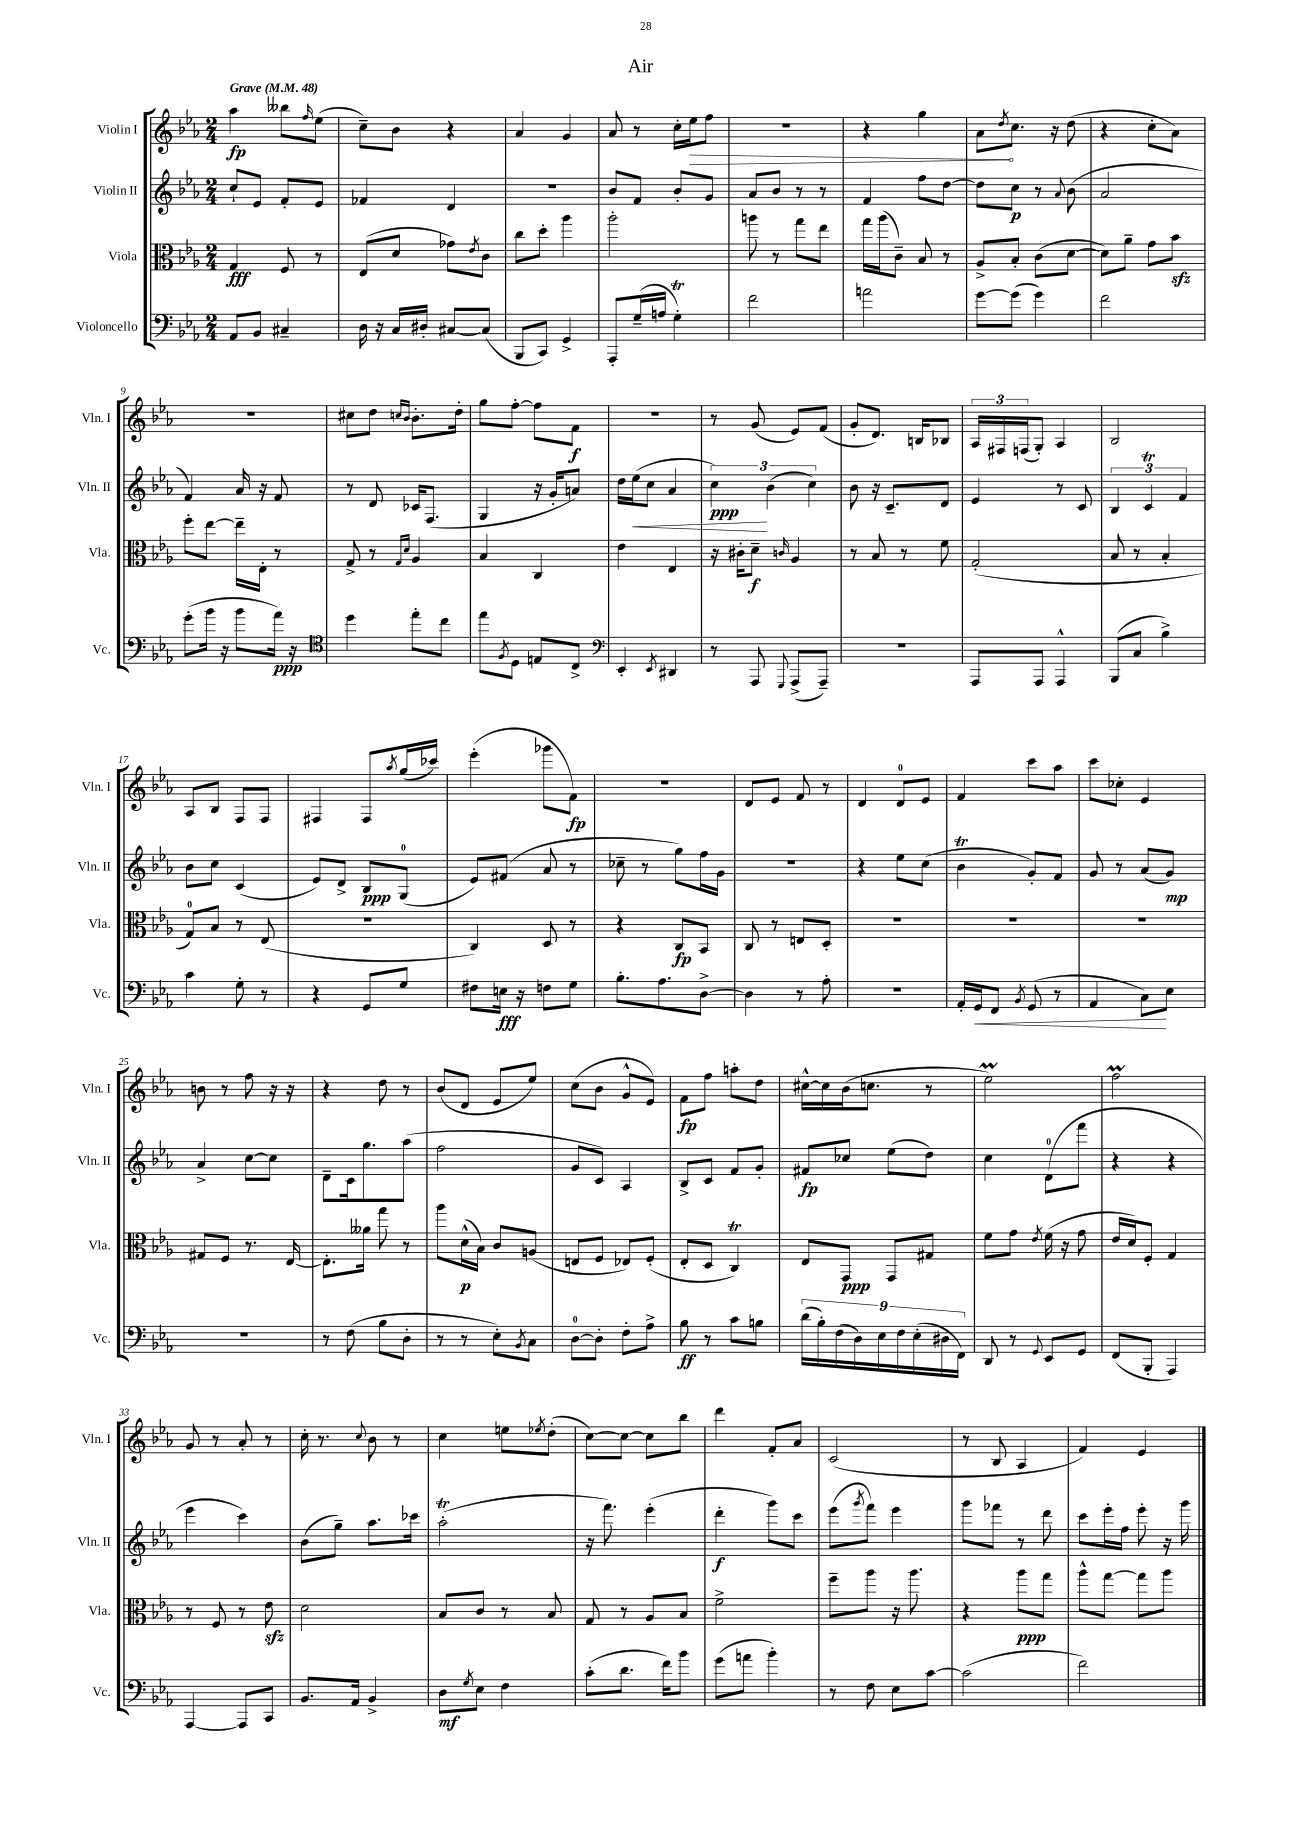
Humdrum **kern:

**kern	**dynam	**kern	**dynam	**kern	**dynam	**kern	**dynam
*part4	*part4	*part3	*part3	*part2	*part2	*part1	*part1
*staff4	*staff4	*staff3	*staff3	*staff2	*staff2	*staff1	*staff1
*I"Violoncello	*	*I"Viola	*	*I"Violin II	*	*I"Violin I	*
*I'Vc.	*	*I'Vla.	*	*I'Vln. II	*	*I'Vln. I	*
*clefF4	*	*clefC3	*	*clefG2	*	*clefG2	*
*k[b-e-a-]	*	*k[b-e-a-]	*	*k[b-e-a-]	*	*k[b-e-a-]	*
*M2/4	*	*M2/4	*	*M2/4	*	*M2/4	*
*MM48	*	*MM48	*	*MM48	*	*MM48	*
=1	=1	=1	=1	=1	=1	=1	=1
!	!	!	!	!	!	!LO:TX:a:B:t=Grave	!
8AA-/L	.	4G/	fff	8cc`/L	.	4aa-\	fp
8BB-/J	.	.	.	8e-/J	.	.	.
4C#X~/	.	8F/	.	8f'/L	.	8bb--X\L	.
.	.	.	.	.	.	16qqff/	.
.	.	8r	.	8e-/J	.	(8ee-\J	.
=2	=2	=2	=2	=2	=2	=2	=2
16D\	.	(8E-/L	.	4f-X/	.	8cc~\L)	.
16r	.	.	.	.	.	.	.
16C/LL	.	8d/J	.	.	.	8b-\J	.
16D#X'/JJ	.	.	.	.	.	.	.
[8C#X/L	.	8g-X\L)	.	4d/	.	4r	.
.	.	8qe-/	.	.	.	.	.
(8C#/J]	.	8c\J	.	.	.	.	.
=3	=3	=3	=3	=3	=3	=3	=3
8BBB-/L	.	8cc\L	.	2r	.	4a-/	.
8CC/J)	.	8dd'\J	.	.	.	.	.
4GG^/	.	4aa-\	.	.	.	4g/	.
=4	=4	=4	=4	=4	=4	=4	=4
8AAA-'/L	.	2aa-'\	.	8b-/L	.	8a-/	.
(16G~/L	.	.	.	8f/J	.	8r	.
16An/JJ	.	.	.	.	.	.	.
4Gt'\)	.	.	.	8b-'/L	.	16cc'\LL	.
!	!	!	!	!	!	!	!LO:HP:b
.	.	.	.	.	.	16ee-\J	>
.	.	.	.	8g/J	.	8ff\J	.
=5	=5	=5	=5	=5	=5	=5	=5
2f\	.	8aan\	.	8a-/L	.	2r	.
.	.	8r	.	8b-/J	.	.	.
.	.	8gg\L	.	8r	.	.	.
.	.	8ee-\J	.	8r	.	.	.
=6	=6	=6	=6	=6	=6	=6	=6
2an\	.	16gg\LL	.	4f/	.	4r	.
.	.	(16aa-\J	.	.	.	.	.
.	.	8c~\J)	.	.	.	.	.
.	.	8B-/	.	8ff\L	.	4gg\	.
.	.	8r	.	[8dd\J	.	.	.
=7	=7	=7	=7	=7	=7	=7	=7
[8g\L	.	8A-^/L	.	8dd\L]	.	8a-\L	.
.	.	.	.	.	.	8qdd/	.
(8g\J]	.	8B-'/J	.	8cc\J	p	8.cc\J	]
4g\)	.	(8c\L	.	8r	.	.	.
.	.	.	.	.	.	16r	.
.	.	.	.	8qqa-/	.	.	.
.	.	[8d\J	.	(8b-\	.	(8dd\	.
=8	=8	=8	=8	=8	=8	=8	=8
2f\	.	8d\L])	.	2a-/	.	4r	.
.	.	8a-~\J	.	.	.	.	.
.	.	8g\L	.	.	.	8cc'\L	.
.	.	8b-zz\J	.	.	.	8a-\J)	.
!!LO:LB:g=z
=9	=9	=9	=9	=9	=9	=9	=9
(8g'\L	.	8ff'\L	.	4f/)	.	2r	.
16b-\Jk	.	[8ee-\J	.	.	.	.	.
16r	.	.	.	.	.	.	.
8b-\L	.	16ee-~\LL]	.	16a-/	.	.	.
.	.	16E-'\JJ	.	16r	.	.	.
16a-\Jk)	ppp	8r	.	8f/	.	.	.
16r	.	.	.	.	.	.	.
=10	=10	=10	=10	=10	=10	=10	=10
*clefC4	*	*	*	*	*	*	*
4dd\	.	8G^/	.	8r	.	8cc#X\L	.
.	.	8r	.	8d/	.	8dd\J	.
.	.	16qqG/LL	.	.	.	16qqccn/LL	.
.	.	16qqd/JJ	.	.	.	16qqb-/JJ	.
8ee-'\L	.	4A-/	.	16c-X/KL	.	8.b-'\L	.
.	.	.	.	(8.F/J	.	.	.
8cc\J	.	.	.	.	.	.	.
.	.	.	.	.	.	16dd'\Jk	.
=11	=11	=11	=11	=11	=11	=11	=11
8ee-\L	.	4B-/	.	4G/	.	8gg\L	.
8qF/	.	.	.	.	.	.	.
8D\J	.	.	.	.	.	[8ff'\J	.
8En/L	.	4C/	.	16r	.	8ff\L]	.
.	.	.	.	16g'/KL	.	.	.
8C^/J	.	.	.	8an/J)	.	8f\J	f
=12	=12	=12	=12	=12	=12	=12	=12
*clefF4	*	*	*	*	*	*	*
4EE-'/	.	4e-\	.	16dd\LL	.	2r	.
!	!	!	!	!	!LO:HP:b	!	!
.	.	.	.	(16ee-\J	<	.	.
.	.	.	.	8cc\J	.	.	.
8qEE-/	.	.	.	.	.	.	.
4DD#X/	.	4E-/	.	4a-/	.	.	.
=13	=13	=13	=13	=13	=13	=13	=13
8r	.	16r	.	6cc\)	ppp	8r	.
.	.	16c#X'\KL	.	.	.	.	.
8AAA-/	.	8d~\J	f	.	.	(8g/	.
.	.	.	.	(6b-\	[	.	.
8qqGGG/	.	16qqcn/	.	.	.	.	.
(8AAA-^/L	.	4A-/	.	.	.	8e-/L)	.
.	.	.	.	6cc\)	.	.	.
8AAA-~/J)	.	.	.	.	.	(8f/J	.
=14	=14	=14	=14	=14	=14	=14	=14
2r	.	8r	.	8b-\	.	8g'/L	.
.	.	8B-/	.	16r	.	8.d/J)	.
.	.	.	.	8.c~/L	.	.	.
.	.	8r	.	.	.	.	.
.	.	.	.	.	.	16Bn/KL	.
.	.	8f\	.	8d/J	.	8B-X/J	.
=15	=15	=15	=15	=15	=15	=15	=15
8AAA-/L	.	(2G'/	.	4e-/	.	24A-/LL	.
.	.	.	.	.	.	24F#X/	.
.	.	.	.	.	.	(24Fn/J	.
8AAA-/J	.	.	.	.	.	8G'/J)	.
4AAA-^^/	.	.	.	8r	.	4A-/	.
.	.	.	.	8c/	.	.	.
=16	=16	=16	=16	=16	=16	=16	=16
(8BBB-/L	.	8B-/	.	6B-/	.	2B-/	.
8C/J	.	8r	.	.	.	.	.
.	.	.	.	6cT/	.	.	.
4B-^\)	.	4B-'/	.	.	.	.	.
.	.	.	.	6f/	.	.	.
!!LO:LB:g=z
=17	=17	=17	=17	=17	=17	=17	=17
4c\	.	8G/L)	.	8b-\L	.	8A-/L	.
.	.	8B-/J	.	8cc\J	.	8B-/J	.
8G'\	.	8r	.	(4c/	.	8F/L	.
8r	.	(8E-/	.	.	.	8F/J	.
=18	=18	=18	=18	=18	=18	=18	=18
4r	.	2r	.	8e-/L)	.	4F#X/	.
.	.	.	.	8d^/J	.	.	.
8GG/L	.	.	.	8B-/L	ppp	8F#/L	.
.	.	.	.	.	.	8qaa-/	.
8G/J	.	.	.	(8G/J	.	(16gg/L	.
.	.	.	.	.	.	16ccc-X/JJ)	.
=19	=19	=19	=19	=19	=19	=19	=19
8F#X\L	.	4C/)	.	8e-/L)	.	(4eee-'\	.
16En\Jk	fff	.	.	(8f#X/J	.	.	.
16r	.	.	.	.	.	.	.
8Fn\L	.	8D/	.	8a-/	.	8ggg-X\L	.
8G\J	.	8r	.	8r	.	8f\J)	fp
=20	=20	=20	=20	=20	=20	=20	=20
8.B-'\L	.	4r	.	8cc-X~\	.	2r	.
.	.	.	.	8r	.	.	.
8.A-\	.	.	.	.	.	.	.
.	.	8C/L	fp	8gg\L)	.	.	.
[8D^\J	.	8BB-/J	.	16ff\L	.	.	.
.	.	.	.	16g\JJ	.	.	.
=21	=21	=21	=21	=21	=21	=21	=21
4D\]	.	8C/	.	2r	.	8d/L	.
.	.	8r	.	.	.	8e-/J	.
8r	.	8En/L	.	.	.	8f/	.
8A-'\	.	8D'/J	.	.	.	8r	.
=22	=22	=22	=22	=22	=22	=22	=22
2r	.	2r	.	4r	.	4d/	.
.	.	.	.	8ee-\L	.	8d/L	.
.	.	.	.	(8cc\J	.	8e-/J	.
=23	=23	=23	=23	=23	=23	=23	=23
16AA-'/LL	.	2r	.	4b-T\	.	4f/	.
!	!LO:HP:b	!	!	!	!	!	!
16GG/J	<	.	.	.	.	.	.
8FF/J	.	.	.	.	.	.	.
8qBB-/	.	.	.	.	.	.	.
(8GG/	.	.	.	8g'/L)	.	8ccc\L	.
8r	.	.	.	8f/J	.	8aa-\J	.
=24	=24	=24	=24	=24	=24	=24	=24
4AA-/	.	2r	.	8g/	.	8ccc\L	.
.	.	.	.	8r	.	8cc-X'\J	.
8C\L)	.	.	.	(8a-/L	.	4e-/	.
8E-\J	[	.	.	8g/J)	mp	.	.
!!LO:LB:g=z
=25	=25	=25	=25	=25	=25	=25	=25
2r	.	8G#X/L	.	4a-^/	.	8bn\	.
.	.	8F/J	.	.	.	8r	.
.	.	8.r	.	[8cc\L	.	8ff\	.
.	.	.	.	8cc\J]	.	16r	.
.	.	[16E-/	.	.	.	16r	.
=26	=26	=26	=26	=26	=26	=26	=26
8r	.	8.E-'\L]	.	8d~\L	.	4r	.
(8F\	.	.	.	16c\k	.	.	.
.	.	16a--X\Jk	.	8.gg\	.	.	.
8B-\L	.	8gg\	.	.	.	8dd\	.
8D'\J	.	8r	.	(8aa-\J	.	8r	.
=27	=27	=27	=27	=27	=27	=27	=27
8r	.	8aa-\L	.	2ff\	.	(8b-/L	.
8r	.	(16d^^\L	p	.	.	8d/J	.
.	.	16B-\JJ)	.	.	.	.	.
8E-'\L)	.	8c/L	.	.	.	8e-/L	.
8qBB-/	.	.	.	.	.	.	.
8C\J	.	(8An/J	.	.	.	8ee-/J)	.
=28	=28	=28	=28	=28	=28	=28	=28
[8D\L	.	8En/L	.	8g/L	.	(8cc\L	.
8D'\J]	.	8F/J	.	8c/J)	.	8b-\J	.
8F'\L	.	8E-X/L)	.	4A-/	.	8g^^/L	.
8A-^\J	.	(8F'/J	.	.	.	8e-/J)	.
=29	=29	=29	=29	=29	=29	=29	=29
8B-\	ff	8E-'/L	.	8B-^/L	.	8f\L	fp
8r	.	8D/J	.	8c/J	.	8ff\J	.
8c\L	.	4CT/)	.	8f/L	.	8aan'\L	.
8Bn\J	.	.	.	8g'/J	.	8dd\J	.
=30	=30	=30	=30	=30	=30	=30	=30
(18d\LL	.	8E-/L	.	8f#X/L	fp	[16cc#X^^\LL	.
18B-'\)	.	.	.	.	.	.	.
.	.	.	.	.	.	16cc#\]	.
(18F\	.	.	.	.	.	.	.
.	.	8GG/J	ppp	8cc-X/J	.	(16b-\J	.
18D\)	.	.	.	.	.	.	.
.	.	.	.	.	.	8.ccn\J	.
18E-\	.	.	.	.	.	.	.
.	.	8GG/L	.	(8ee-\L	.	.	.
18F\	.	.	.	.	.	.	.
(18E-'\	.	.	.	.	.	.	.
.	.	8G#X/J	.	8dd\J)	.	8r	.
18D#X\	.	.	.	.	.	.	.
18FF\JJ)	.	.	.	.	.	.	.
=31	=31	=31	=31	=31	=31	=31	=31
8DD/	.	8f\L	.	4cc\	.	2ee-M\)	.
8r	.	8g\J	.	.	.	.	.
8qqGG/	.	8qe-/	.	.	.	.	.
8EE-/L	.	(16f\	.	(8d\L	.	.	.
.	.	16r	.	.	.	.	.
8GG/J	.	8g\	.	8fff\J	.	.	.
=32	=32	=32	=32	=32	=32	=32	=32
(8FF/L	.	16e-/LL	.	4r	.	2ffM\	.
.	.	16d/J)	.	.	.	.	.
8BBB-'/J	.	8F'/J	.	.	.	.	.
4AAA-/)	.	4G/	.	4r	.	.	.
!!LO:LB:g=z
=33	=33	=33	=33	=33	=33	=33	=33
[4AAA-/	.	8r	.	4eee-\	.	8g/	.
.	.	8F/	.	.	.	8r	.
8AAA-/L]	.	8r	.	4ccc\)	.	8a-'/	.
8CC/J	.	8e-zz\	.	.	.	8r	.
=34	=34	=34	=34	=34	=34	=34	=34
8.BB-/L	.	2d\	.	(8b-\L	.	16cc'\	.
.	.	.	.	.	.	8.r	.
.	.	.	.	8gg~\J)	.	.	.
16AA-/Jk	.	.	.	.	.	.	.
.	.	.	.	.	.	8qqcc/	.
4BB-^/	.	.	.	8.aa-\L	.	8b-\	.
.	.	.	.	.	.	8r	.
.	.	.	.	16ccc-X\Jk	.	.	.
=35	=35	=35	=35	=35	=35	=35	=35
8D\L	mf	8B-/L	.	(2aa-T'\	.	4cc\	.
8qG/	.	.	.	.	.	.	.
8E-\J	.	8c/J	.	.	.	.	.
4F\	.	8r	.	.	.	8een\L	.
.	.	.	.	.	.	8qee-X/	.
.	.	8B-/	.	.	.	(8dd'\J	.
=36	=36	=36	=36	=36	=36	=36	=36
(8c'\L	.	8G/	.	16r	.	[8cc\L)	.
.	.	.	.	8.fff\)	.	.	.
8.d\J	.	8r	.	.	.	8cc\J_	.
.	.	8A-/L	.	(4eee-'\	.	8cc\L]	.
16f\KL)	.	.	.	.	.	.	.
8b-\J	.	8B-/J	.	.	.	8bb-\J	.
=37	=37	=37	=37	=37	=37	=37	=37
(8g\L	.	2f^\	.	4ddd'\	f	4ddd\	.
8an\J	.	.	.	.	.	.	.
4b-'\)	.	.	.	8ggg\L)	.	8f'/L	.
.	.	.	.	8ccc\J	.	8a-/J	.
=38	=38	=38	=38	=38	=38	=38	=38
8r	.	8ff~\L	.	(8eee-\L	.	(2c/	.
.	.	.	.	8qggg/	.	.	.
8F\	.	8aa-\J	.	8fff\J)	.	.	.
8E-\L	.	16r	.	4eee-\	.	.	.
.	.	8.aa-\	.	.	.	.	.
[8c\J	.	.	.	.	.	.	.
=39	=39	=39	=39	=39	=39	=39	=39
(2c\]	.	4r	.	8ggg\L	.	8r	.
.	.	.	.	8fff-X\J	.	8B-/	.
.	.	8aa-\L	ppp	8r	.	4A-/	.
.	.	8gg\J	.	8ddd\	.	.	.
=40	=40	=40	=40	=40	=40	=40	=40
2f\)	.	8aa-^^\L	.	8ccc\L	.	4f/)	.
.	.	[8gg\J	.	16eee-'\L	.	.	.
.	.	.	.	16ff\JJ	.	.	.
.	.	8gg\L]	.	8eee-'\	.	4e-/	.
.	.	8aa-\J	.	16r	.	.	.
.	.	.	.	16ggg\	.	.	.
==	==	==	==	==	==	==	==
*-	*-	*-	*-	*-	*-	*-	*-
